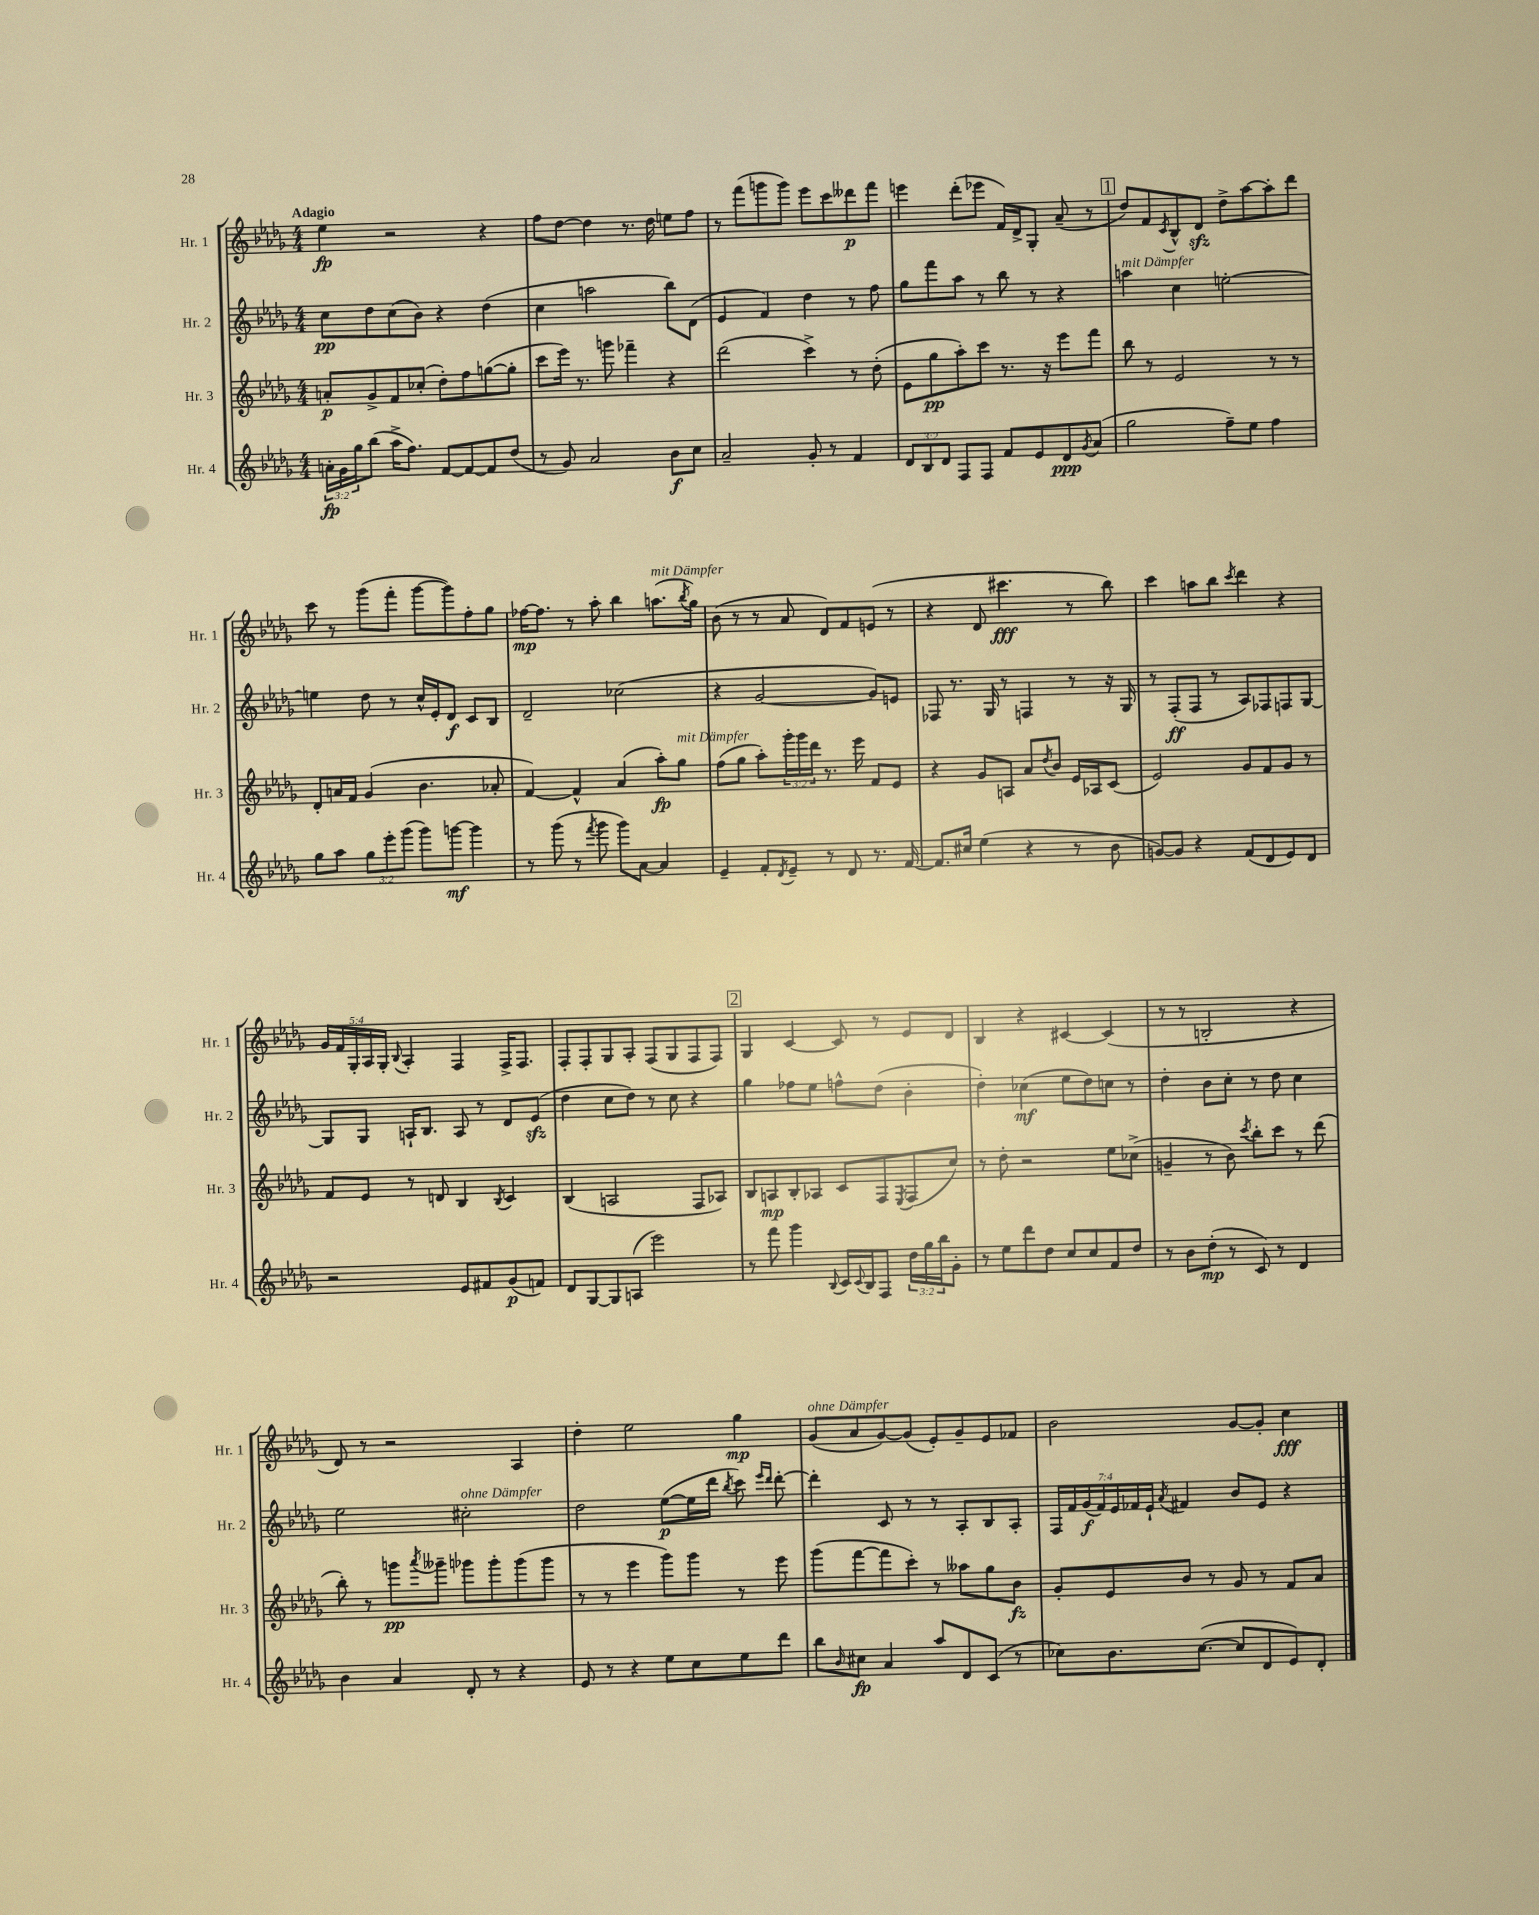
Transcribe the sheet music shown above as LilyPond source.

<<
\new StaffGroup <<
\new Staff = "s0" \with { instrumentName = "Hr. 1" shortInstrumentName = "Hr. 1" } {
    \clef treble \key des \major \numericTimeSignature \time 4/4 \override Staff.TupletNumber.text = #tuplet-number::calc-fraction-text \tempo "Adagio"
    ees''4\fp r2 r4 |
    f''8 des''8~ des''4 r8. des''16 e''8 f''8 |
    r8 f'''8( g'''8 g'''8) ees'''8 c'''8 deses'''8\p f'''8 |
    e'''4 des'''8-.( ees'''8 f'16) des'16-> ges8-. aes'8--( r8 |
    \mark \markup { \box "1" } des''8) f'8 \acciaccatura { c'8 } bes8-^ des'8\sfz des''8-> aes''8~ aes''8-. des'''8 |
    c'''8 r8 ges'''8( f'''8-. ges'''8~ ges'''8) f''8-. ges''8 |
    fes''16~\mp fes''8. r8 aes''8-. bes''4 a''8.^\markup { \italic "mit Dämpfer" }( \acciaccatura { bes''8 } ges''16) |
    bes'8( r8 r8 aes'8 des'8) f'8 e'8( r8 |
    r4 des'8 cis'''4.\fff r8 bes''8) |
    c'''4 a''8 bes''8 \acciaccatura { c'''8 } des'''4 r4 |
    \tuplet 5/4 { ges'16 f'16 ges16-. aes16 ges16-. } \appoggiatura { bes8 } aes4-. f4 f16-> f8. |
    f8-. f8-. ges8 aes8-. f8( ges8 f8 f8) |
    \mark \markup { \box "2" } ges4 c'4~ c'8 r8 ees'8 des'8 |
    bes4 r4 cis'4~ cis'4( |
    r8 r8 b2-. r4 |
    des'8) r8 r2 aes4 |
    des''4-. ees''2 ges''4\mp |
    ges'8^\markup { \italic "ohne Dämpfer" }( aes'8 ges'8~) ges'8( ees'8-.) ges'8-- ees'8 fes'8 |
    bes'2 ges'8~ ges'8-. c''4\fff \bar "|." |
}
\new Staff = "s1" \with { instrumentName = "Hr. 2" shortInstrumentName = "Hr. 2" } {
    \clef treble \key des \major \numericTimeSignature \time 4/4 \override Staff.TupletNumber.text = #tuplet-number::calc-fraction-text
    c''8\pp des''8 c''8( bes'8) r4 des''4( |
    c''4 a''2 bes''8) des'8( |
    ees'4 f'4) des''4 r8 f''8 |
    ges''8 f'''8 aes''8 r8 bes''8 r8 r4 |
    \mark \markup { \box "1" } a''4^\markup { \italic "mit Dämpfer" } c''4 e''2~-. |
    e''4 des''8 r8 c''16-^ ees'16-. des'8\f c'8 bes8 |
    des'2-- ces''2( |
    r4 ges'2~ ges'8) e'8 |
    fes8 r8. ges16 r8 f4 r8 r16 ges16 |
    r8 f8-.\ff( f8 r8 aes8) fes8 f8 ges8~ |
    ges8 ges8 a16-! bes8. a8 r8 des'8 ees'8\sfz( |
    des''4 c''8 des''8) r8 c''8 r4 |
    \mark \markup { \box "2" } ges''4 fes''8 ees''8 f''8-^ des''8( bes'4-. |
    des''4-.) ces''4\mf( ees''8 des''8) c''8 r8 |
    des''4-. bes'8 c''8-. r8 des''8 c''4 |
    ees''2 cis''2-.^\markup { \italic "ohne Dämpfer" } |
    des''2 ees''8~\p( ees''16 des'''16 \acciaccatura { bes''8 } c'''8) \grace { ees'''16 des'''16 } des'''8~-. |
    des'''4-. c'8 r8 r8 aes8-. bes8 aes8-. |
    \tuplet 7/4 { f16 f'16 ges'16\f( f'16) ees'16 fes'16 ees'16-! } \acciaccatura { aes'8 } fis'4 bes'8 ees'8 r4 \bar "|." |
}
\new Staff = "s2" \with { instrumentName = "Hr. 3" shortInstrumentName = "Hr. 3" } {
    \clef treble \key des \major \numericTimeSignature \time 4/4 \override Staff.TupletNumber.text = #tuplet-number::calc-fraction-text
    a'8-.\p ges'8-> f'8 ces''8-.( des''8-.) f''8 g''8~( g''8-. |
    c'''8 ees'''16) r8. g'''8 fes'''4-- r4 |
    des'''2( c'''4->) r8 des''8-.( |
    ees'8 ges''8\pp aes''8-.) c'''8 r8. r16 ees'''8 f'''8 |
    \mark \markup { \box "1" } bes''8 r8 ees'2 r8 r8 |
    des'8-. a'16 f'16 ges'4( bes'4. aes'8-. |
    f'4~) f'4-^ aes'4( aes''8-.\fp) ges''8^\markup { \italic "mit Dämpfer" } |
    f''8( ges''8 aes''8-.) \tuplet 3/2 { ges'''16-. ges'''16 des'''16 } r8. ees'''16 f'8 ees'8 |
    r4 ges'8 a8 aes'8 \acciaccatura { des''8 } bes'8 ees'16 aes16 c'8( |
    ees'2) ges'8 f'8 ges'8 r8 |
    f'8 ees'8 r8 d'8 bes4 \acciaccatura { bes8 } c'4 |
    bes4( a2 f8 aes8) |
    \mark \markup { \box "2" } bes8 a8\mp bes8-. aes8 c'8 f8 \acciaccatura { ees8 } f8( c''8) |
    r8 des''8-. r2 ees''8 ces''8->( |
    g'4-- r8 bes'8) \acciaccatura { c'''8 } bes''8-. c'''8 r8 des'''8( |
    bes''8-.) r8 g'''8\pp \acciaccatura { aes'''8 } geses'''8-- ges'''8 ges'''8-. ges'''8( ges'''8 |
    r8 r8 ees'''4 ges'''8) ges'''8 r8 ees'''8 |
    ges'''8( f'''8~ f'''8 c'''8-.) r8 aeses''8 ges''8 bes'8\fz |
    ges'8-. ees'8 bes'8 r8 ges'8 r8 f'8 aes'8 \bar "|." |
}
\new Staff = "s3" \with { instrumentName = "Hr. 4" shortInstrumentName = "Hr. 4" } {
    \clef treble \key des \major \numericTimeSignature \time 4/4 \override Staff.TupletNumber.text = #tuplet-number::calc-fraction-text
    \tuplet 3/2 { a'16-.\fp ges'16 ges''16 } bes''8( aes''16-> f''8.) f'8~ f'8~ f'8 des''8( |
    r8 ges'8) aes'2 bes'8\f c''8 |
    aes'2-- ges'8-. r8 f'4 |
    \tuplet 3/2 { des'8 bes8 des'8 } f8 f8 f'8 ees'8 des'8\ppp \acciaccatura { ges'8 } aes'8( |
    \mark \markup { \box "1" } ges''2 f''8--) ees''8 f''4 |
    ges''8 aes''8 \tuplet 3/2 { ges''8 ees'''8-. ges'''8( } ges'''8) g'''8~\mf g'''4 |
    r8 ges'''8( r8 \acciaccatura { f'''8 } ges'''8 ges'''8) aes'8~ aes'4 |
    ees'4-- f'8-. \acciaccatura { des'8 } ees'8-- r8 des'8 r8. f'16~ |
    f'8. cis''16 ees''4( r4 r8 bes'8 |
    g'8~) g'8 r4 f'8( des'8 ees'8) des'8 |
    r2 ees'8 fis'8 ges'8\p( f'8) |
    des'8 ges8~ ges8 a8( ees'''2) |
    \mark \markup { \box "2" } r8 f'''8 ges'''4 \appoggiatura { bes8 } c'16 \appoggiatura { c'8 } bes16 f8 \tuplet 3/2 { des''16 ges''16 bes''16 } ges'8-. |
    r8 ees''8 des'''8 des''8 c''8 c''8 f'8 des''8 |
    r8 bes'8 des''8-.\mp( r8 c'8) r8 des'4 |
    bes'4 aes'4 des'8-. r8 r4 |
    ees'8 r8 r4 ees''8 c''8 ees''8 des'''8 |
    bes''8 \grace { bes'16 } cis''8\fp aes'4 aes''8 des'8 c'8( r8 |
    ces''8) bes'8. ces''8.~( ces''8 des'8 ees'8) des'8-. \bar "|." |
}
>>
>>
\layout { \context { \Score \remove "Bar_number_engraver" } }
